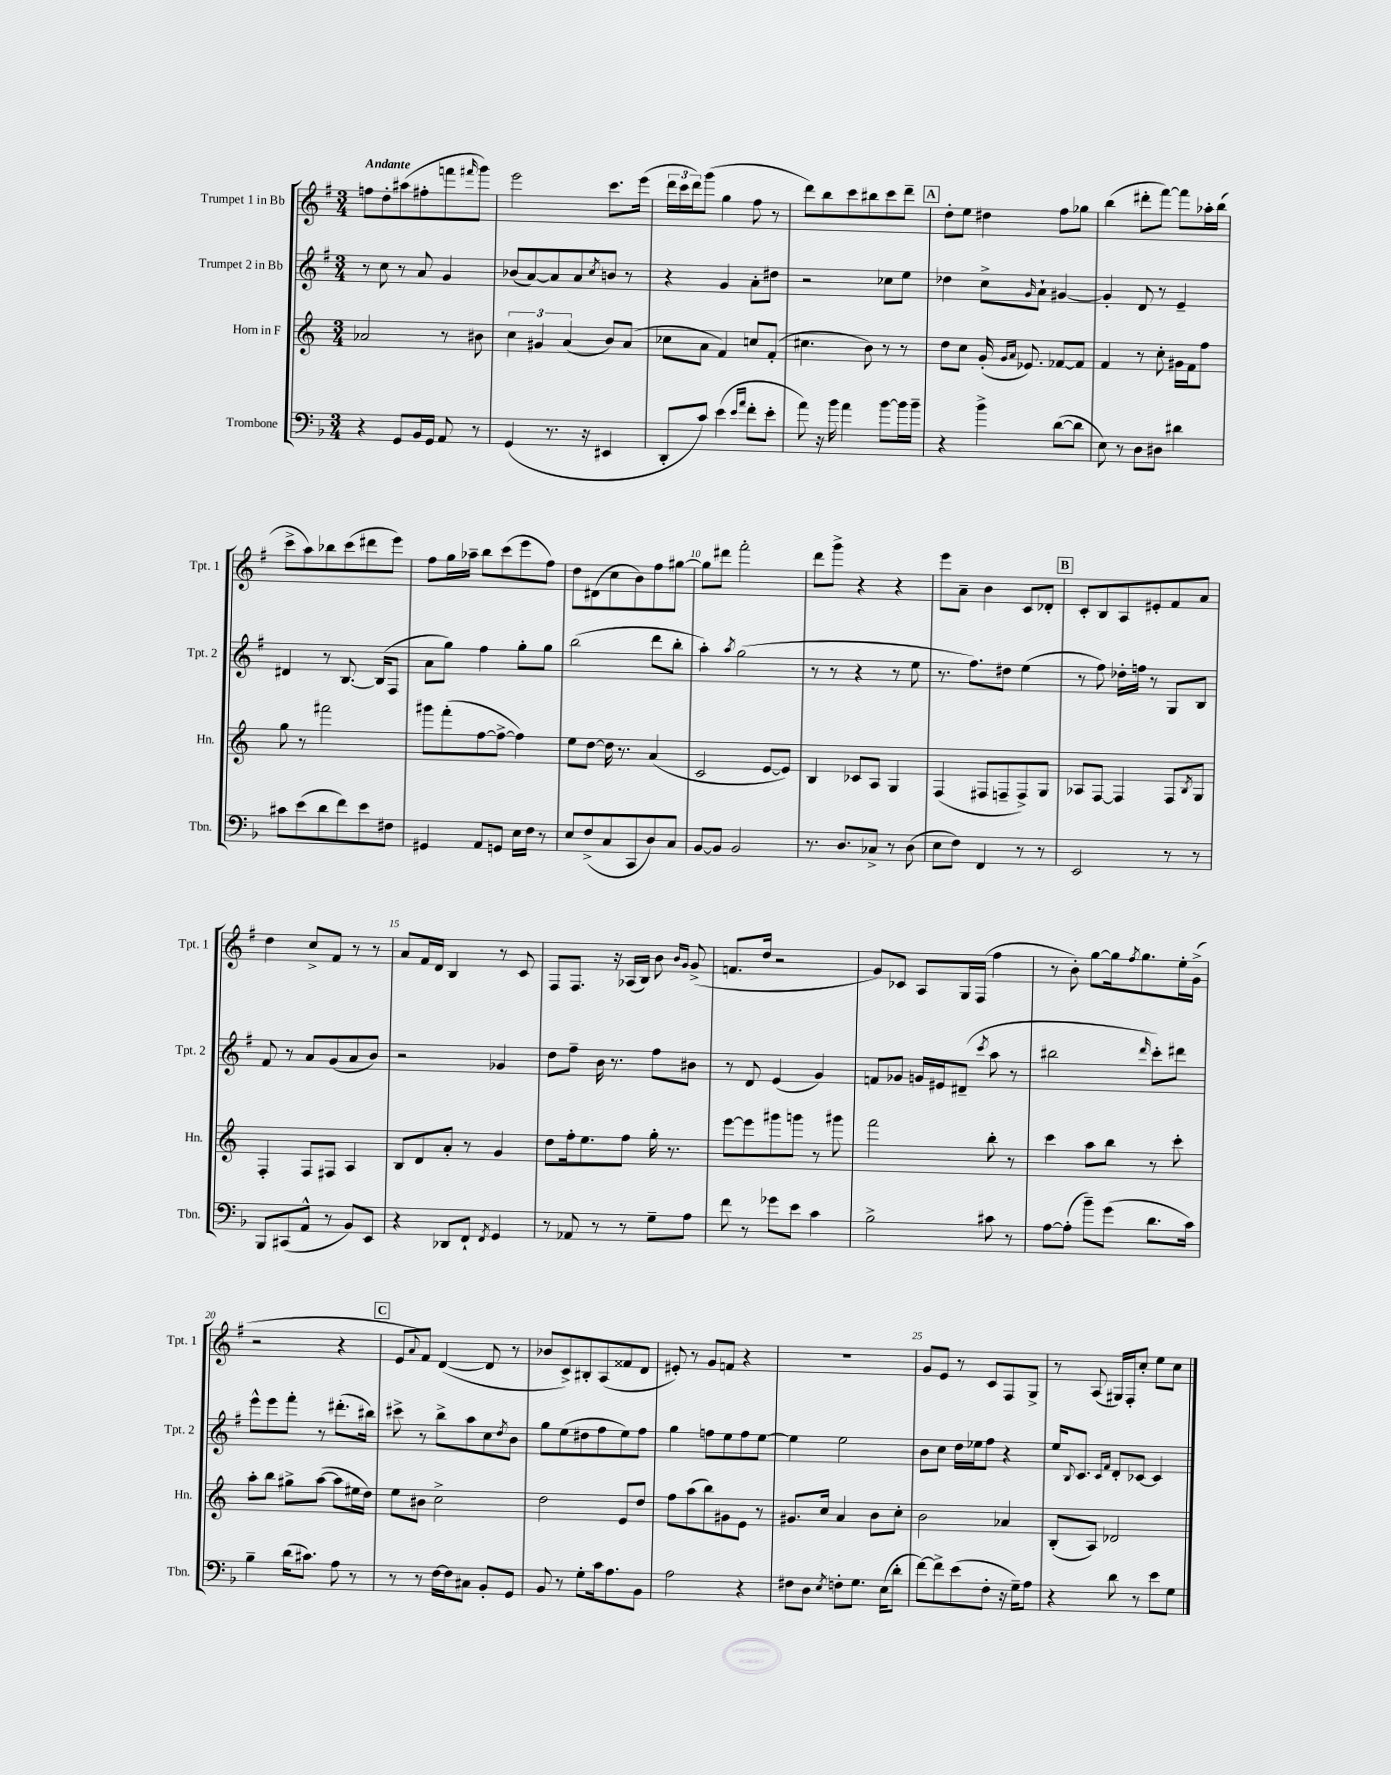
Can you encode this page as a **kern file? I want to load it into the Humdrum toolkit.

**kern	**kern	**kern	**kern
*part4	*part3	*part2	*part1
*staff4	*staff3	*staff2	*staff1
*I"Trombone	*I"Horn in F	*I"Trumpet 2 in Bb	*I"Trumpet 1 in Bb
*I'Tbn.	*I'Hn.	*I'Tpt. 2	*I'Tpt. 1
*clefF4	*clefG2	*clefG2	*clefG2
*k[b-]	*k[]	*k[f#]	*k[f#]
*M3/4	*M3/4	*M3/4	*M3/4
=1	=1	=1	=1
!	!	!	!LO:TX:a:B:t=Andante
4r	2a-X/	8r	8ffn\L
.	.	8cc\	8dd'\
8GG/L	.	8r	(8aa#X\
16BB-/L	.	8a/	8ff#X'\
16GG/JJ	.	.	.
8AA/	8r	4g/	8fffn\
.	.	.	16qqfff#X/
8r	8b#X\	.	8ggg\J)
=2	=2	=2	=2
(4GG/	6cc\	(8b-X/L	2eee\
.	.	[8a/)	.
.	6g#X/	.	.
8.r	.	8a/]	.
.	(6a/	.	.
.	.	8a/	.
16r	.	.	.
.	.	8qcc/	.
4EE#X/	8b/L)	8bn/J	8.ccc\L
.	(8a/J	8r	.
.	.	.	(16eee\Jk
=3	=3	=3	=3
8DD'/L	8cc-X\L	4r	24ddd\LL
.	.	.	24ccc\
.	.	.	24ddd\J)
8c/J)	8a\J	.	(8ggg\J
(4e\	4f/)	4g/	4gg\
16qqe/LL	.	.	.
16qqa/JJ	.	.	.
8f'\L	8ccn/L	8a'\L	8ff#\
8e'\J	(8f'/J	8dd#X\J	8r
=4	=4	=4	=4
8a\)	4.cc#X\	2r	8ddd\L)
16r	.	.	8bb\
16b-\	.	.	.
4a\	.	.	8ccc\
.	8b\)	.	8bb#X\
[8b-\L	8r	8cc-X\L	8ccc\
16b-\L]	8r	8ee\J	8ddd~\J
16b-~\JJ	.	.	.
!!LO:REH:place=s1:t=A
=5	=5	=5	=5
4r	8dd\L	4dd-X\	8dd'\L
.	8cc\J	.	8ee\J
4b-^\	(16g'/	8cc^\L	4dd#X\
.	16qqg/LL	.	.
.	16qqa/JJ	.	.
.	8.e-X/)	.	.
.	.	16qqg/	.
.	.	8a`\J	.
([8d\L	[8f-X/L	[4g#X/	8ff#\L
8d\J]	8f-/J]	.	8gg-X\J
=6	=6	=6	=6
8E\)	4f/	4g#'/]	(4bb\
8r	.	.	.
8D\L	8r	8d/	8ddd#X'\L
8D#X\J	8cc'\	8r	[8fff#\J)
4d#X\	16g#X\LL	4e~/	8fff#\L]
.	16f\J	.	.
.	8ff\J	.	16aa-X'\L
.	.	.	(16bb\JJ
!!LO:LB:g=z
=7	=7	=7	=7
8c#X\L	8gg\	4d#X/	8ccc^\L
(8e\	8r	.	8aa\)
8d\	2fff#X\	8r	8bb-X\
8f\)	.	[8.B/	(8ccc\
8e\	.	.	8ddd#X\
.	.	(16B/KL]	.
8F#X\J	.	8F#/J	8eee\J)
=8	=8	=8	=8
4GG#X/	8ggg#X\L	8a\L	8ff#\L
.	(8fff'\	8gg\J)	16gg\L
.	.	.	16aa-X~\JJ
8AA/L	[8ff\	4ff#\	8bb\L
8GGn/J	8ff^\J_	.	(8ccc\
16E\LL	4ff\])	8gg'\L	8eee\
16F\JJ	.	.	.
8r	.	8gg\J	8ff#\J)
=9	=9	=9	=9
8E/L	8ee\L	(2bb\	8dd\L
(8F^/	[8dd\J	.	(8d#X\
8C/	16dd\]	.	8cc\
.	8.r	.	.
8CC/	.	.	8b\)
8D/)	(4a/	8ddd\L	8ff#\
8C/J	.	8bb'\J	[8gg#X\J
=10	=10	=10	=10
[8BB-/L	2c/	4aa'\)	8gg#\L]
8BB-/J]	.	.	8ddd#X\J
.	.	8qaa/	.
2BB-/	.	(2gg\	2fff#'\
.	[8e/L	.	.
.	8e/J])	.	.
=11	=11	=11	=11
8.r	4B/	8r	8ddd\L
.	.	8r	8ggg^\J
8.D/L	.	.	.
.	8c-X/L	4r	4r
8C-X^/J	8A/J	.	.
8r	4G/	8r	4r
(8D\	.	8ee\	.
=12	=12	=12	=12
8E\L	(4F/	8.r	8eee\L
8F\J)	.	.	8a~\J
.	.	8.ff#\L)	.
4FF/	8F#X/L	.	4b\
.	8Fn~/	8dd#X\J	.
8r	8F^/)	(4ee\	8c/L
8r	8G/J	.	8d-X'/J
!!LO:REH:place=s1:t=B
=13	=13	=13	=13
2EE/	8A-X/L	8r	8c'/L
.	[8F/J	8ff#\)	8B/
.	4F/]	16dd-X'\LL	8A/
.	.	16ffn\JJ	.
.	.	8r	8e#X'/
8r	8F/L	8G/L	8f#/
.	8qB/	.	.
8r	8G/J	8B/J	8a/J
!!LO:LB:g=z
=14	=14	=14	=14
8BBB-/L	4F'/	8f#/	4dd\
(8CC#X/	.	8r	.
8AA^^/J	8F/L	8a/L	8cc^/L
8r	8F#X/J	(8g/	8f#/J
8BB-/L)	4A/	8a/	8r
8EE/J	.	8b/J)	8r
=15	=15	=15	=15
4r	8B/L	2r	8a/L
.	8d/	.	16f#/L
.	.	.	16d/JJ
8DD-X/L	8a'/J	.	4B/
8FF`/J	8r	.	.
8qFF/	.	.	.
4GG/	4g/	4g-X/	8r
.	.	.	8c/
=16	=16	=16	=16
8r	8dd\L	8dd\L	8F#/L
8AA-X/	16ff'\k	8ff#~\J	8.F#/J
.	8.ee\	.	.
8r	.	16b\	.
.	.	8.r	16r
8r	8ff\J	.	(16A-X/LL
.	.	.	16B/JJ)
8G~\L	16gg'\	8ff#\L	8b\
.	8.r	.	.
.	.	.	16qqb/LL
.	.	.	16qqg/JJ
8A\J	.	8b#X\J	(8g^/
=17	=17	=17	=17
8f\	[8eee\L	8r	8.fn/L
8r	8eee\]	8d/	.
.	.	.	16dd/Jk
8g-X\L	8ggg#X\	(4e/	2r
8e\J	8gggn\J	.	.
4c\	8r	4g/)	.
.	8ggg#X\	.	.
=18	=18	=18	=18
2B-^\	2fff\	8fn/L	8g/L)
.	.	8g-X/J	8c-X/J
.	.	16gn/LL	8A/L
.	.	16e#X/J	.
.	.	(8d#X~/J	16G/L
.	.	.	(16F#/JJ
.	.	8qccc/	.
8c#X\	8bb'\	8aa\	4ff#\
8r	8r	8r	.
=19	=19	=19	=19
[8A\L	4ccc\	2bb#X\	8r
(8A'\J]	.	.	8b'\)
8b-~\L)	8aa\L	.	[8gg\L
(8g\J	8bb\J	.	16gg\k]
.	.	.	8qff#/
.	.	.	8.gg\
.	.	16qqddd/	.
8.d\L	8r	8ccc'\L)	.
.	8ccc'\	8ddd#X\J	16ee'\L
16c\Jk)	.	.	(16g^\JJ
!!LO:LB:g=z
=20	=20	=20	=20
4B-~\	8aa'\L	8eee^^\L	2r
.	8bb\J	8eee\	.
(16d\KL	8gg#X^\L	8fff#'\J	.
8.c#X\J)	.	.	.
.	([8aa\J	8r	.
8A\	8aa\L]	(8.ddd#X'\L	4r
8r	16ee#X\L	.	.
.	16dd\JJ)	16bb#X\Jk)	.
!!LO:REH:place=s1:t=C
=21	=21	=21	=21
8r	8ee\L	8ccc#X^\	8e/L
.	.	.	8qqa/
8r	8b#X\J	8r	8f#/J)
[16F\LL	2cc^\	8bb^\L	([4d/
16F\J]	.	.	.
8C#X\J	.	8aa\	.
8BB-'/L	.	8cc\	8d/]
.	.	8qdd/	.
8GG/J	.	8b\J	8r
=22	=22	=22	=22
8BB-/	2dd\	8gg\L	8b-X/L
8r	.	(8ee\	8c^/)
8G'\L	.	8dd#X\	8B#X'/
16c\k	.	8ff#\	(8A/
8.A\	.	.	.
.	8e/L	8ee\)	8f##X/
8BB-\J	8dd/J	8ff#\J	8d/J
=23	=23	=23	=23
2A\	8ff\L	4gg\	8e#X'/)
.	(8aa\	.	8r
.	8bb\)	8ffn\L	8g/L
.	8g#X\	8ee\	8fn/J
4r	8e\J	8ff\	4r
.	8r	[8ee\J	.
=24	=24	=24	=24
8F#X\L	8.g#X/L	4ee\]	2.r
8D\J	.	.	.
.	16cc/Jk	.	.
8qE/	.	.	.
8Fn'\L	4a/	2ee\	.
8.G\J	.	.	.
.	8b\L	.	.
(16E\KL	.	.	.
8d'\J	8cc'\J	.	.
=25	=25	=25	=25
[8f\L)	2b\	8b\L	8g/L
8f^\]	.	8cc\J	8e/J
(8e\	.	16dd\LL	8r
.	.	16ee-X\J	.
8F'\J	.	8ff#\J	8c/L
16r	4a-X/	4r	8F#/
16G~\KL)	.	.	.
8A\J	.	.	8G^/J
=26	=26	=26	=26
4r	(8B'/L	16ee/KL	8r
.	.	8qqB/	.
.	.	8.c/J	.
.	8A/J)	.	(8A/
.	.	16qqc/LL	.
.	.	16qqf#/JJ	.
8d\	2d-X/	8d'/L	16G#X/LL)
.	.	.	16F#'/J
8r	.	[8c-X/J	8cc'/J
8e\L	.	4c-/]	8ee\L
8G\J	.	.	8cc\J
==	==	==	==
*-	*-	*-	*-
